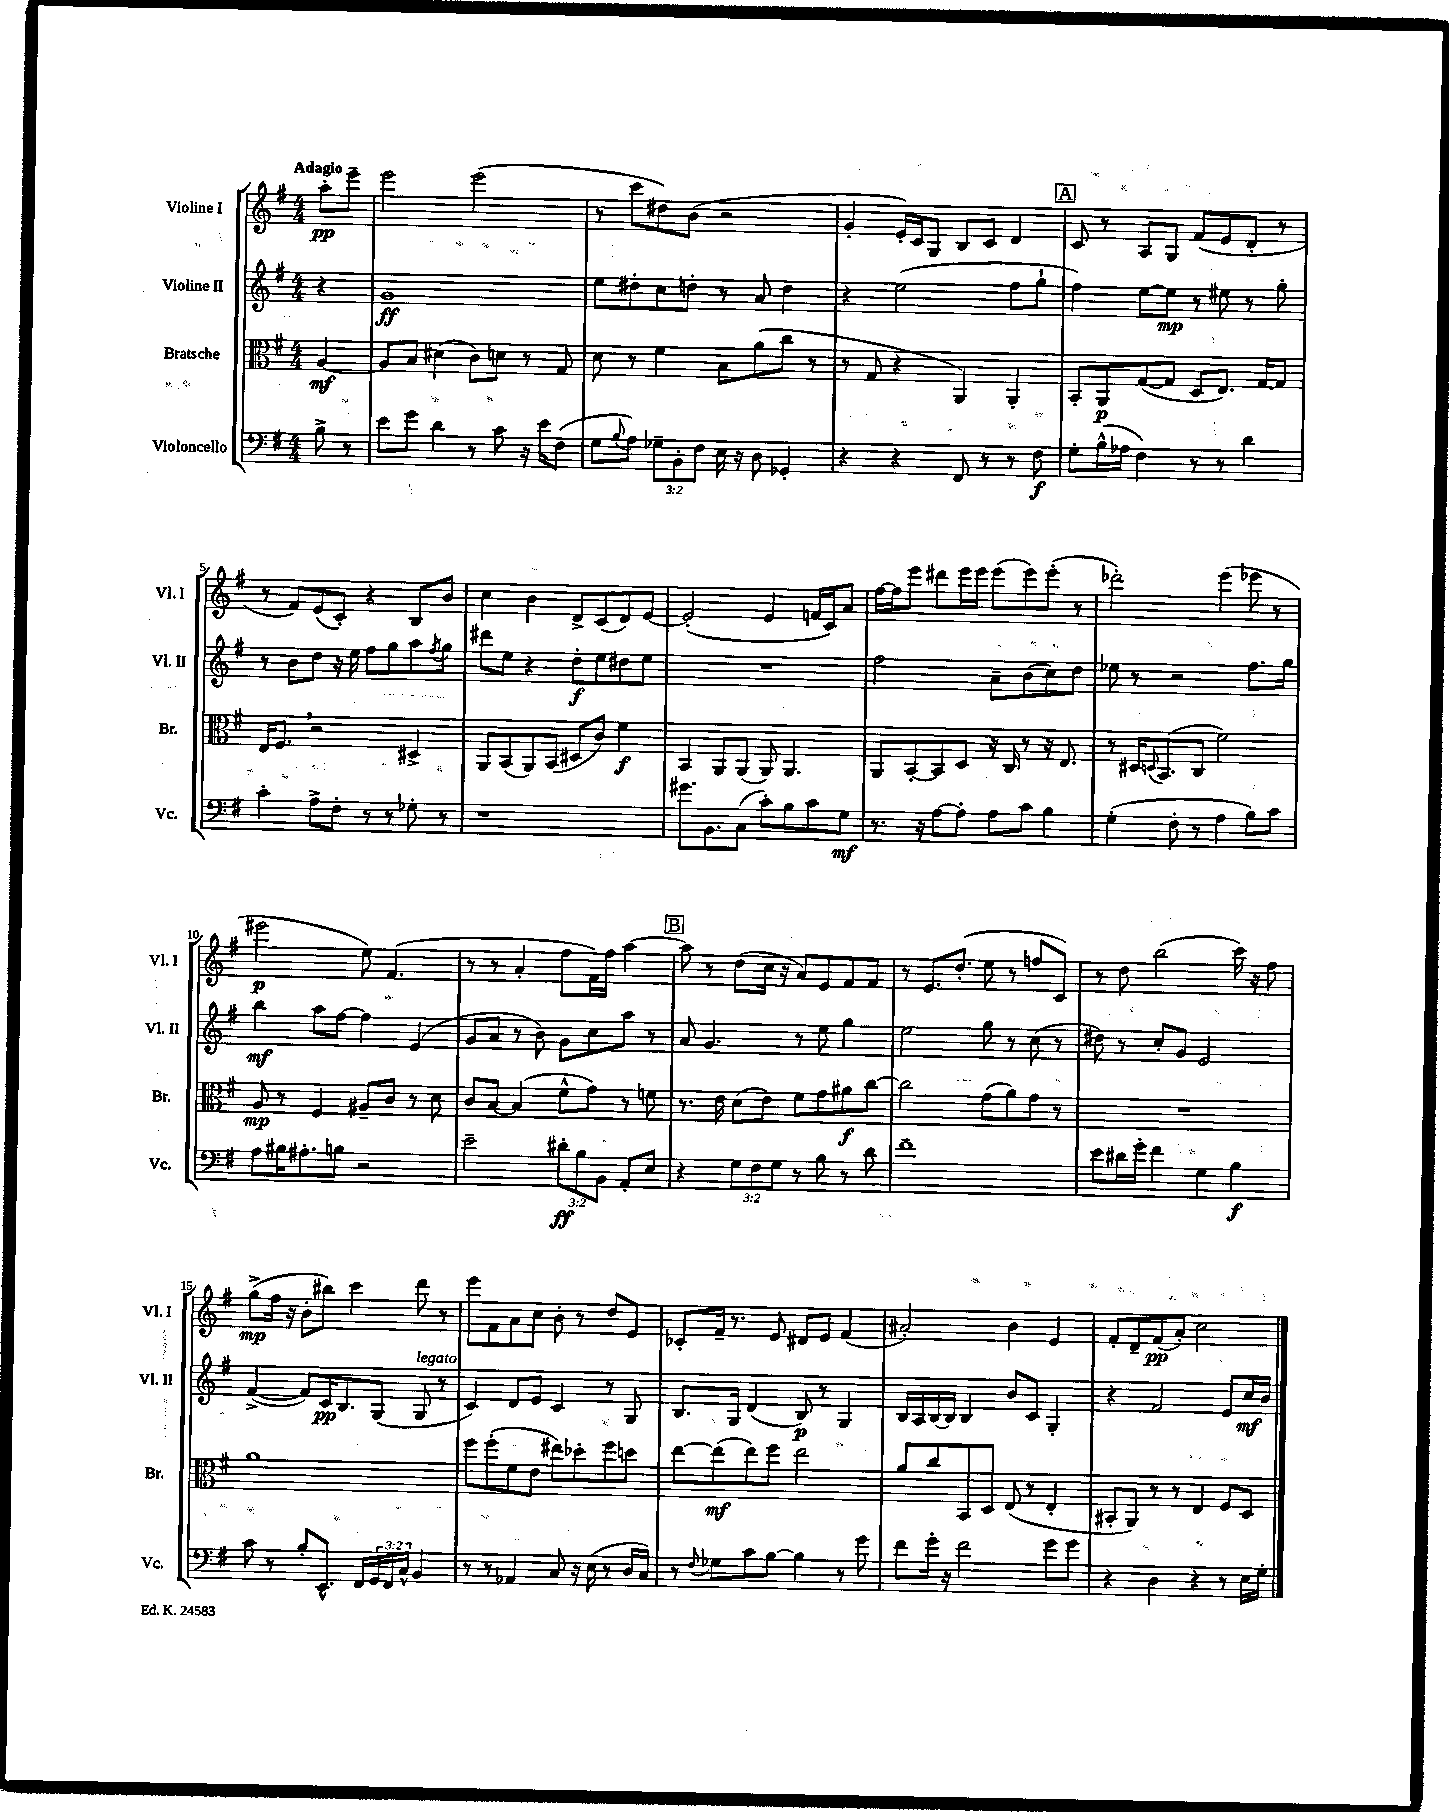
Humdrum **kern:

**kern	**dynam	**kern	**dynam	**kern	**dynam	**kern	**dynam
*part4	*part4	*part3	*part3	*part2	*part2	*part1	*part1
*staff4	*staff4	*staff3	*staff3	*staff2	*staff2	*staff1	*staff1
*I"Violoncello	*	*I"Bratsche	*	*I"Violine II	*	*I"Violine I	*
*I'Vc.	*	*I'Br.	*	*I'Vl. II	*	*I'Vl. I	*
*clefF4	*	*clefC3	*	*clefG2	*	*clefG2	*
*k[f#]	*	*k[f#]	*	*k[f#]	*	*k[f#]	*
*M4/4	*	*M4/4	*	*M4/4	*	*M4/4	*
=	=	=	=	=	=	=	=
!	!	!	!	!	!	!LO:TX:a:B:t=Adagio	!
8B^\	.	[4A/	mf	4r	.	8aa'\L	pp
8r	.	.	.	.	.	8eee~\J	.
=1	=1	=1	=1	=1	=1	=1	=1
8e\L	.	8A/L]	.	1g	ff	2eee\	.
8g\J	.	8B/J	.	.	.	.	.
4d\	.	(4d#X\	.	.	.	.	.
8r	.	8c\L)	.	.	.	(2eee\	.
8c\	.	8dn\J	.	.	.	.	.
16r	.	8r	.	.	.	.	.
16e\KL	.	.	.	.	.	.	.
(8F#\J	.	8G/	.	.	.	.	.
=2	=2	=2	=2	=2	=2	=2	=2
8G\L	.	8d\	.	8ee\L	.	8r	.
8qqB/	.	.	.	.	.	.	.
8A\J)	.	8r	.	8dd#X'\	.	8ccc\L	.
12G-X~\L	.	4f#\	.	8cc\	.	8dd#X\)	.
12BB'\	.	.	.	.	.	.	.
.	.	.	.	8ddn'\J	.	(8b\J	.
12F#\J	.	.	.	.	.	.	.
16E\	.	8B\L	.	8r	.	2r	.
16r	.	.	.	.	.	.	.
8D\	.	(8a\	.	8a/	.	.	.
4GG-X'/	.	8cc\J	.	4dd\	.	.	.
.	.	8r	.	.	.	.	.
=3	=3	=3	=3	=3	=3	=3	=3
4r	.	8r	.	4r	.	4g'/	.
.	.	8G/	.	.	.	.	.
4r	.	4r	.	(2ee\	.	16e'/LL)	.
.	.	.	.	.	.	16c/J	.
.	.	.	.	.	.	8G/J	.
8FF#/	.	4AA/)	.	.	.	8B/L	.
8r	.	.	.	.	.	8c/J	.
8r	.	4AA'/	.	8ff#\L	.	4d/	.
8F#\	f	.	.	8gg`\J	.	.	.
!!LO:REH:place=s1:t=A
=4	=4	=4	=4	=4	=4	=4	=4
8G'\L	.	8BB'/L	.	4ff#\)	.	8c/	.
(16B^^\L	.	8AA/	p	.	.	8r	.
16A-X\JJ	.	.	.	.	.	.	.
4F#\)	.	([8G/	.	[8ee\L	.	8A/L	.
.	.	8G/J]	.	8ee\J]	mp	8G/J	.
8r	.	8D/L	.	8r	.	(8f#/L	.
8r	.	8.E/J)	.	8ee#X\	.	8e/	.
4d\	.	.	.	8r	.	8d'/J	.
.	.	[16G/KL	.	.	.	.	.
.	.	8G/J]	.	8gg'\	.	8r	.
!!LO:LB:g=z
=5	=5	=5	=5	=5	=5	=5	=5
4c'\	.	16E/KL	.	8r	.	8r	.
.	.	8.F#,/J	.	.	.	.	.
.	.	.	.	8b\L	.	8f#/L)	.
8A^\L	.	2r	.	8dd\J	.	(8e/	.
8F#'\J	.	.	.	16r	.	8c'/J)	.
.	.	.	.	16ee\	.	.	.
8r	.	.	.	8ff#\L	.	4r	.
8r	.	.	.	8gg\	.	.	.
8G-X'\	.	4D#X^/	.	8aa\	.	8B/L	.
.	.	.	.	8qff#/	.	.	.
8r	.	.	.	8gg\J	.	8b/J	.
=6	=6	=6	=6	=6	=6	=6	=6
1r	.	8AA/L	.	8ddd#X\L	.	4cc\	.
.	.	(8BB/	.	8ee\J	.	.	.
.	.	8AA/)	.	4r	.	4b\	.
.	.	(8BB/J	.	.	.	.	.
.	.	8D#X/L	.	8dd'\L	f	8d^/L	.
.	.	8c/J)	.	8ee\	.	(8c/	.
.	.	4f#\	f	8dd#X\	.	8d/)	.
.	.	.	.	8ee\J	.	[8e/J	.
=7	=7	=7	=7	=7	=7	=7	=7
8.g#X\L	.	4BB/	.	1r	.	(2e'/]	.
8.BB\	.	.	.	.	.	.	.
.	.	8AA/L	.	.	.	.	.
(8C\J	.	(8AA/J	.	.	.	.	.
8c'\L)	.	8AA/)	.	.	.	4e/	.
8B\	.	4.AA/	.	.	.	.	.
8c\	.	.	.	.	.	16fn/LL	.
.	.	.	.	.	.	16c/J)	.
8G\J	mf	.	.	.	.	8a/J	.
=8	=8	=8	=8	=8	=8	=8	=8
8.r	.	8AA/L	.	2ff#\	.	[16ff#\LL	.
.	.	.	.	.	.	16ff#\J]	.
.	.	[8BB'/	.	.	.	8eee\J	.
16r	.	.	.	.	.	.	.
[8A\L	.	8BB/]	.	.	.	8ddd#X\L	.
8A'\J]	.	8D/J	.	.	.	16eee\L	.
.	.	.	.	.	.	16eee\JJ	.
8A\L	.	16r	.	8a~\L	.	(8eee\L	.
.	.	16C/	.	.	.	.	.
8c\J	.	8r	.	(8b\	.	8eee\)	.
4B\	.	16r	.	8cc\)	.	(8eee'\J	.
.	.	8.E/	.	.	.	.	.
.	.	.	.	8dd\J	.	8r	.
=9	=9	=9	=9	=9	=9	=9	=9
(4G'\	.	8r	.	8ee-X\	.	2ddd-X'\)	.
.	.	16D#X/KL	.	8r	.	.	.
.	.	8qqDn/	.	.	.	.	.
.	.	(8.BB/	.	.	.	.	.
8F#'\	.	.	.	2r	.	.	.
8r	.	8C/J	.	.	.	.	.
4A\	.	2f#\)	.	.	.	(4eee\	.
8B\L)	.	.	.	8.ff#\L	.	8eee-X\	.
8c\J	.	.	.	.	.	8r	.
.	.	.	.	16gg\Jk	.	.	.
!!LO:LB:g=z
=10	=10	=10	=10	=10	=10	=10	=10
8A\L	.	8A/	mp	4bb\	mf	2eee#X\	p
16B#X\K	.	8r	.	.	.	.	.
8.A#X'\	.	.	.	.	.	.	.
.	.	4F#/	.	8aa\L	.	.	.
8Bn\J	.	.	.	[8ff#\J	.	.	.
2r	.	8A#X~/L	.	4ff#\]	.	8ee\)	.
.	.	8c/J	.	.	.	(4.f#/	.
.	.	8r	.	(4e/	.	.	.
.	.	8d\	.	.	.	.	.
=11	=11	=11	=11	=11	=11	=11	=11
2e~\	.	8c/L	.	8g/L	.	8r	.
.	.	[8B/J	.	8a/J	.	8r	.
.	.	(4B/]	.	8r	.	4a'/	.
.	.	.	.	8b\)	.	.	.
12d#X'\L	ff	8f#^^\L	.	8g\L	.	8ff#\L	.
12B\	.	.	.	.	.	.	.
.	.	8g\J)	.	8cc\	.	16f#\L)	.
12BB\J	.	.	.	.	.	.	.
.	.	.	.	.	.	16ff#\JJ	.
8AA'/L	.	8r	.	8aa\J	.	[4aa\	.
8E/J	.	8fn\	.	8r	.	.	.
!!LO:REH:place=s1:t=B
=12	=12	=12	=12	=12	=12	=12	=12
4r	.	8.r	.	8a/	.	8aa\]	.
.	.	.	.	4.g/	.	8r	.
.	.	16e\	.	.	.	.	.
12G\L	.	(8d\L	.	.	.	(8dd\L	.
12F#\	.	.	.	.	.	.	.
.	.	8e\J)	.	.	.	16cc\Jk	.
12G\J	.	.	.	.	.	.	.
.	.	.	.	.	.	16r	.
8r	.	8f#\L	.	8r	.	8a/L)	.
8B\	.	8g\	.	8ee\	.	8e/	.
8r	.	8a#X\	f	4gg\	.	8f#/	.
8d\	.	[8cc\J	.	.	.	8f#/J	.
=13	=13	=13	=13	=13	=13	=13	=13
1f#~	.	2cc\]	.	2ee\	.	8r	.
.	.	.	.	.	.	8.e/L	.
.	.	.	.	.	.	(8.dd'/J	.
.	.	(8g\L	.	8gg\	.	8ee\	.
.	.	8a\)	.	8r	.	8r	.
.	.	8g\J	.	(8cc\	.	8ffn/L	.
.	.	8r	.	8r	.	8c/J)	.
=14	=14	=14	=14	=14	=14	=14	=14
8e\L	.	1r	.	8dd#X\)	.	8r	.
16d#X\L	.	.	.	8r	.	8dd\	.
16g'\JJ	.	.	.	.	.	.	.
4f#\	.	.	.	8cc'/L	.	(2bb\	.
.	.	.	.	8g/J	.	.	.
4G\	.	.	.	2e/	.	.	.
4B\	f	.	.	.	.	16ccc\)	.
.	.	.	.	.	.	16r	.
.	.	.	.	.	.	8ff#\	.
!!LO:LB:g=z
=15	=15	=15	=15	=15	=15	=15	=15
8c\	.	1a	.	([4f#^/	.	(8gg^\L	mp
8r	.	.	.	.	.	16ff#\Jk	.
.	.	.	.	.	.	16r	.
8B'/L	.	.	.	8f#/L])	.	8b'\L	.
8.EE^^/J	.	.	.	16c/K	pp	8bb#X\J)	.
.	.	.	.	8.B/	.	.	.
.	.	.	.	.	.	4ccc\	.
16FF#/LL	.	.	.	.	.	.	.
24GG/	.	.	.	(8G/J	.	.	.
24FF#/	.	.	.	.	.	.	.
24C^^/JJ	.	.	.	.	.	.	.
!	!	!	!	!LO:TX:a:i:t=legato	!	!	!
4BB/	.	.	.	8G/	.	8ddd\	.
.	.	.	.	8r	.	8r	.
=16	=16	=16	=16	=16	=16	=16	=16
8r	.	8ff#\L	.	4c/)	.	8eee\L	.
8r	.	(8ff#'\	.	.	.	8f#\	.
4AA-X/	.	8f#\	.	8d/L	.	8a\	.
.	.	8e\J	.	8e/J	.	8cc\J	.
8C/	.	8ee#X\L)	.	4c/	.	8b'\	.
16r	.	8dd-X'\	.	.	.	8r	.
(16E\	.	.	.	.	.	.	.
8r	.	8ff#\	.	8r	.	8dd/L	.
16D/LL	.	8ddn\J	.	8G/	.	8e/J	.
16C/JJ)	.	.	.	.	.	.	.
=17	=17	=17	=17	=17	=17	=17	=17
8r	.	[8ee\L	.	8.B/L	.	8c-X'/L	.
8qqF#/	.	.	.	.	.	.	.
8G-X\L	.	(8ee\]	mf	.	.	16f#~/Jk	.
.	.	.	.	16G/Jk	.	8.r	.
8c\	.	8ee\)	.	(4d/	.	.	.
[8B\J	.	8ff#\J	.	.	.	8e/	.
4B\]	.	2ee\	.	8B/)	p	8d#X/L	.
.	.	.	.	8r	.	8e/J	.
8r	.	.	.	4G/	.	(4f#/	.
8g\	.	.	.	.	.	.	.
=18	=18	=18	=18	=18	=18	=18	=18
8f#\L	.	8a/L	.	16B/LL	.	2a#X'/)	.
.	.	.	.	16A/	.	.	.
16g'\Jk	.	8cc/	.	[16B/	.	.	.
16r	.	.	.	16B/JJ]	.	.	.
2f#\	.	8BB/	.	4B/	.	.	.
.	.	8D/J	.	.	.	.	.
.	.	(8E/	.	8b/L	.	4b\	.
.	.	8r	.	8c/J	.	.	.
8g\L	.	4E'/	.	4G'/	.	4e/	.
8g\J	.	.	.	.	.	.	.
=19	=19	=19	=19	=19	=19	=19	=19
4r	.	8BB#X'/L	.	4r	.	8f#'/L	.
.	.	8AA/J)	.	.	.	8d~/	.
4D\	.	8r	.	2f#/	.	(8f#/	pp
.	.	8r	.	.	.	8a'/J)	.
4r	.	4E/	.	.	.	2cc\	.
8r	.	8F#/L	.	8e/L	.	.	.
16E\LL	.	8D/J	.	16cc/L	mf	.	.
16G'\JJ	.	.	.	16b/JJ	.	.	.
==	==	==	==	==	==	==	==
*-	*-	*-	*-	*-	*-	*-	*-
